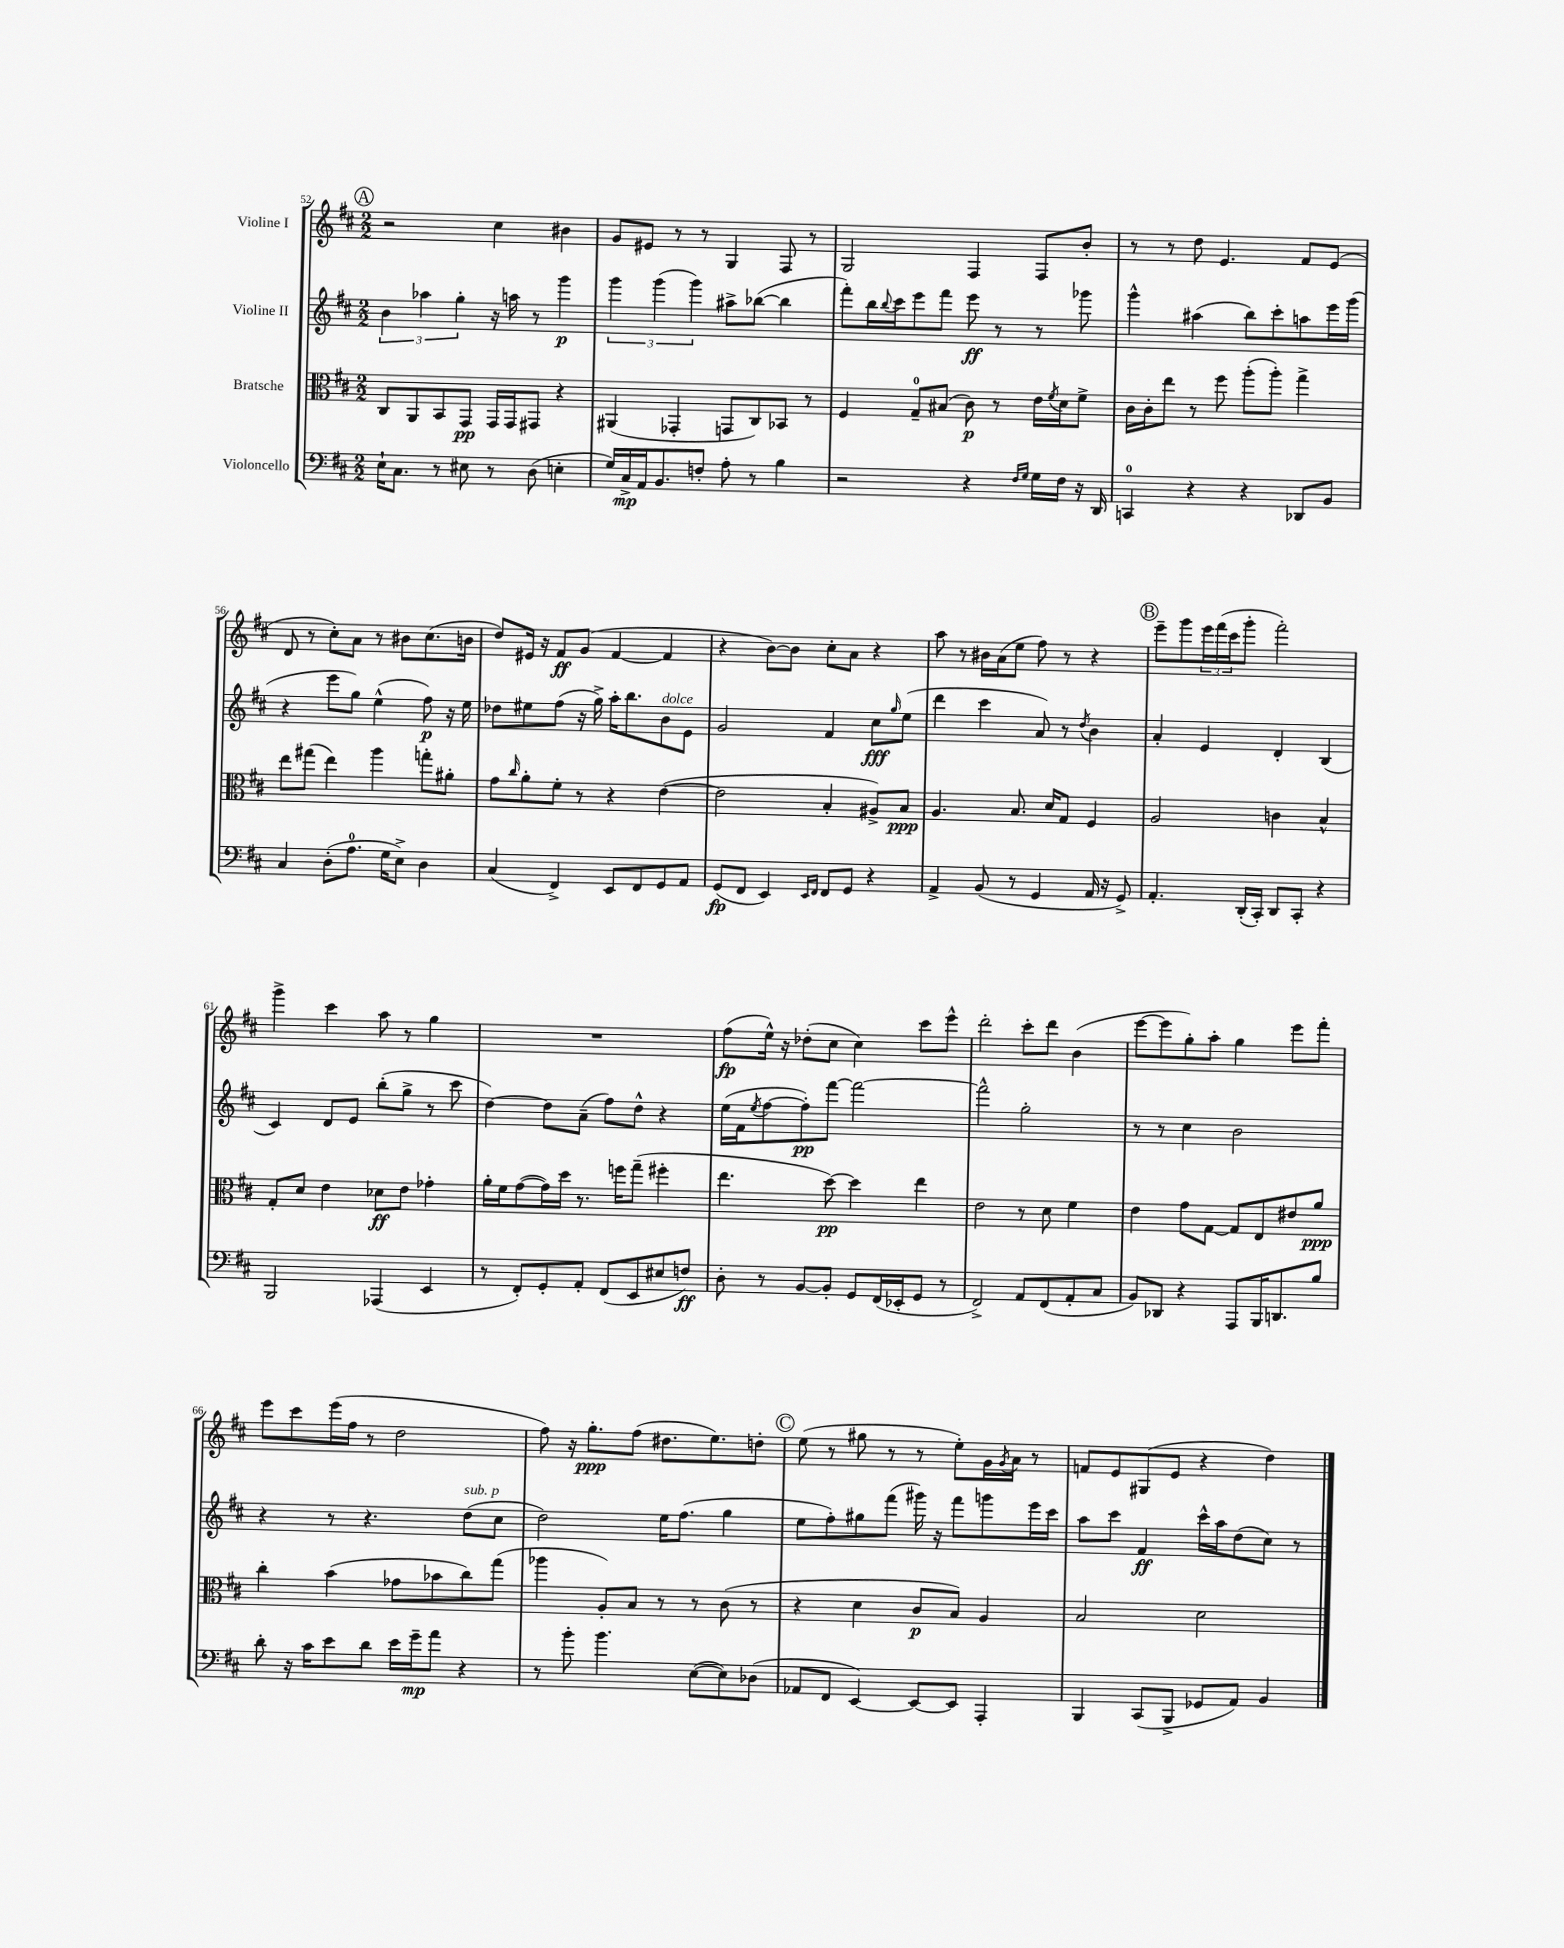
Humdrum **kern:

**kern	**dynam	**kern	**dynam	**kern	**dynam	**kern	**dynam
*part4	*part4	*part3	*part3	*part2	*part2	*part1	*part1
*staff4	*staff4	*staff3	*staff3	*staff2	*staff2	*staff1	*staff1
*I"Violoncello	*	*I"Bratsche	*	*I"Violine II	*	*I"Violine I	*
*clefF4	*	*clefC3	*	*clefG2	*	*clefG2	*
*k[f#c#]	*	*k[f#c#]	*	*k[f#c#]	*	*k[f#c#]	*
*M2/2	*	*M2/2	*	*M2/2	*	*M2/2	*
!!LO:REH:place=s1:t=A
=52	=52	=52	=52	=52	=52	=52	=52
16E`\KL	.	8C#/L	.	6b\	.	2r	.
8.C#\J	.	.	.	.	.	.	.
.	.	8AA/	.	.	.	.	.
.	.	.	.	6aa-X\	.	.	.
8r	.	8BB/	.	.	.	.	.
.	.	.	.	6gg'\	.	.	.
8E#X\	.	8GG/J	pp	.	.	.	.
8r	.	16GG/LL	.	16r	.	4cc#\	.
.	.	16GG/J	.	16aan\	.	.	.
(8D\	.	8GG#X/J	.	8r	.	.	.
4En'\	.	4r	.	4ggg\	p	4b#X\	.
=53	=53	=53	=53	=53	=53	=53	=53
16G/LL)	.	(4AA#X/	.	6ggg\	.	8g/L	.
16C#^/	mp	.	.	.	.	.	.
16AA/J	.	.	.	.	.	8e#X/J	.
.	.	.	.	(6ggg\	.	.	.
8.BB/	.	.	.	.	.	.	.
.	.	4GG-X'/	.	.	.	8r	.
.	.	.	.	6ggg\)	.	.	.
8Fn'/J	.	.	.	.	.	8r	.
8A'\	.	8GGn/L	.	8aa#X^\L	.	4G/	.
8r	.	8C#/)	.	([8bb-X\J	.	.	.
4B\	.	8BB-X/J	.	4bb-\]	.	8F#/	.
.	.	8r	.	.	.	8r	.
=54	=54	=54	=54	=54	=54	=54	=54
2r	.	4F#/	.	8fff#'\L)	.	2G/	.
.	.	.	.	16bb\L	.	.	.
.	.	.	.	8qqbb/	.	.	.
.	.	.	.	16ccc#\J	.	.	.
.	.	8G~/L	.	8eee\	.	.	.
.	.	(8B#X/J	.	8fff#\J	.	.	.
4r	.	8c#\)	p	8eee\	ff	4F#/	.
.	.	8r	.	8r	.	.	.
16qqF#/LL	.	.	.	.	.	.	.
16qqG/JJ	.	.	.	.	.	.	.
16G\LL	.	16e\LL	.	8r	.	8F#/L	.
.	.	8qf#/	.	.	.	.	.
16F#\JJ	.	16d\J	.	.	.	.	.
16r	.	8f#^\J	.	8ggg-X\	.	8b'/J	.
16DD/	.	.	.	.	.	.	.
=55	=55	=55	=55	=55	=55	=55	=55
4CCn/	.	16c#\LL	.	4ggg^^\	.	8r	.
.	.	16c#'\J	.	.	.	.	.
.	.	8ee\J	.	.	.	8r	.
4r	.	8r	.	(4aa#X\	.	8dd\	.
.	.	8ff#\	.	.	.	4.e/	.
4r	.	(8aa'\L	.	8bb\L)	.	.	.
.	.	8aa'\J)	.	8ccc#'\	.	.	.
8DD-X/L	.	4gg^\	.	8aan\	.	8f#/L	.
8BB/J	.	.	.	16eee\L	.	(8e/J	.
.	.	.	.	(16ggg\JJ	.	.	.
!!LO:LB:g=z
=56	=56	=56	=56	=56	=56	=56	=56
4C#/	.	8ee\L	.	4r	.	8d/	.
.	.	(8gg#X\J	.	.	.	8r	.
(8D'\L	.	4ee\)	.	8eee\L	.	8cc#'\L)	.
8.A\J	.	.	.	8gg\J)	.	8a\J	.
.	.	4aa\	.	(4ee^^\	.	8r	.
16G\KL	.	.	.	.	.	.	.
8E^\J)	.	.	.	.	.	8b#X\L	.
4D\	.	8ggn'\L	.	8ff#\)	p	(8.cc#\	.
.	.	8a#X'\J	.	16r	.	.	.
.	.	.	.	16ee\	.	16bn\Jk	.
=57	=57	=57	=57	=57	=57	=57	=57
(4C#/	.	8g\L	.	8dd-X\L	.	8dd/L)	.
.	.	16qqcc#/	.	.	.	.	.
.	.	8a'\	.	8ee#X\	.	16e#X/Jk	.
.	.	.	.	.	.	16r	.
4FF#^/)	.	8f#'\J	.	(8ff#\J	.	8f#/L	ff
.	.	8r	.	16r	.	(8g/J	.
.	.	.	.	16gg^\)	.	.	.
8EE/L	.	4r	.	16aa'\KL	.	[4f#/	.
.	.	.	.	8.bb\	.	.	.
8FF#/	.	.	.	.	.	.	.
!	!	!	!	!LO:TX:a:i:t=dolce	!	!	!
8GG/	.	([4e\	.	8b\	.	4f#/]	.
8AA/J	.	.	.	8e\J	.	.	.
=58	=58	=58	=58	=58	=58	=58	=58
(8GG/L	fp	2e\]	.	2g/	.	4r	.
8FF#/J	.	.	.	.	.	.	.
4EE/)	.	.	.	.	.	[8b\L)	.
.	.	.	.	.	.	8b\J]	.
16qqEE/LL	.	.	.	.	.	.	.
16qqFF#/JJ	.	.	.	.	.	.	.
8FF#/L	.	4B'/	.	4f#/	.	8cc#'\L	.
8GG/J	.	.	.	.	.	8a\J	.
4r	.	8A#X^/L)	.	8cc#\L	fff	4r	.
.	.	.	.	16qqgg/	.	.	.
.	.	8B/J	ppp	(8ee\J	.	.	.
=59	=59	=59	=59	=59	=59	=59	=59
4AA^/	.	4.A/	.	4ddd\	.	8aa\	.
.	.	.	.	.	.	8r	.
(8BB/	.	.	.	4ccc#\	.	16b#X\LL	.
.	.	.	.	.	.	(16a\J	.
8r	.	8.B/	.	.	.	8ee\J	.
4GG/	.	.	.	8a/)	.	8ff#\)	.
.	.	16d/KL	.	.	.	.	.
.	.	8G/J	.	8r	.	8r	.
.	.	.	.	8qdd/	.	.	.
16AA/	.	4F#/	.	4b\	.	4r	.
16r	.	.	.	.	.	.	.
8GG^/)	.	.	.	.	.	.	.
!!LO:REH:place=s1:t=B
=60	=60	=60	=60	=60	=60	=60	=60
4.AA'/	.	2A/	.	4a'/	.	8eee~\L	.
.	.	.	.	.	.	8ggg\	.
.	.	.	.	4e/	.	24eee\L	.
.	.	.	.	.	.	(24fff#\	.
.	.	.	.	.	.	24ccc#\J	.
(16DD'/LL	.	.	.	.	.	8ggg'\J	.
16CC#'/JJ)	.	.	.	.	.	.	.
8DD/L	.	4cn\	.	4d'/	.	2fff#'\)	.
8CC#'/J	.	.	.	.	.	.	.
4r	.	4B^^/	.	(4B/	.	.	.
!!LO:LB:g=z
=61	=61	=61	=61	=61	=61	=61	=61
2BBB/	.	8G'/L	.	4c#/)	.	4ggg^\	.
.	.	8d/J	.	.	.	.	.
.	.	4e\	.	8d/L	.	4ccc#\	.
.	.	.	.	8e/J	.	.	.
(4AAA-X/	.	8d-X\L	ff	(8bb'\L	.	8aa\	.
.	.	8e\J	.	8gg^\J	.	8r	.
4EE/	.	4g-X'\	.	8r	.	4gg\	.
.	.	.	.	8ccc#\	.	.	.
=62	=62	=62	=62	=62	=62	=62	=62
8r	.	16a'\LL	.	[4dd\)	.	1r	.
.	.	16f#\J	.	.	.	.	.
8FF#'/L)	.	([8g\	.	.	.	.	.
8GG'/	.	16g\L])	.	8dd\L]	.	.	.
.	.	16dd\JJ	.	.	.	.	.
8AA'/J	.	8.r	.	(8a~\J	.	.	.
(8FF#/L	.	.	.	8ff#\L)	.	.	.
.	.	16ffn\KL	.	.	.	.	.
8EE/	.	(8gg~\J	.	8dd^^\J	.	.	.
8E#X/	.	4ff#X'\	.	4r	.	.	.
8Fn/J)	ff	.	.	.	.	.	.
=63	=63	=63	=63	=63	=63	=63	=63
8D'\	.	4.ee\	.	(16ee\LL	.	(8ff#\L	fp
.	.	.	.	16f#\J	.	.	.
.	.	.	.	8qee/	.	.	.
8r	.	.	.	[8ff#\	.	16ee^^\Jk)	.
.	.	.	.	.	.	16r	.
[8BB/L	.	.	.	8ff#'\])	pp	(8dd-X'\L	.
8BB'/J]	.	[8dd\)	pp	[8fff#\J	.	8cc#\J	.
8GG/L	.	4dd\]	.	2fff#\_	.	4cc#\)	.
(16FF#/L	.	.	.	.	.	.	.
16EE-X'/J	.	.	.	.	.	.	.
8GG/J	.	4ee\	.	.	.	8ccc#\L	.
8r	.	.	.	.	.	8eee^^\J	.
=64	=64	=64	=64	=64	=64	=64	=64
2FF#^/)	.	2e\	.	2fff#^^\]	.	2ddd'\	.
8AA/L	.	8r	.	2gg'\	.	8ccc#'\L	.
(8FF#/	.	8d\	.	.	.	8ddd\J	.
8AA'/	.	4f#\	.	.	.	(4b\	.
8C#/J	.	.	.	.	.	.	.
=65	=65	=65	=65	=65	=65	=65	=65
8BB/L)	.	4e\	.	8r	.	[8eee\L	.
8DD-X/J	.	.	.	8r	.	8eee\]	.
4r	.	8g\L	.	4cc#\	.	8gg'\)	.
.	.	[8G\J	.	.	.	8aa'\J	.
8AAA/L	.	8G/L]	.	2b\	.	4gg\	.
16BBB/K	.	8E/	.	.	.	.	.
8.DDn/	.	.	.	.	.	.	.
.	.	8e#X/	.	.	.	8eee\L	.
8B/J	.	8a/J	ppp	.	.	8fff#'\J	.
!!LO:LB:g=z
=66	=66	=66	=66	=66	=66	=66	=66
8d'\	.	4cc#'\	.	4r	.	8eee\L	.
16r	.	.	.	.	.	8ccc#\	.
16c#\KL	.	.	.	.	.	.	.
8e\	.	(4b\	.	8r	.	(16eee\L	.
.	.	.	.	.	.	16ff#\JJ	.
8d\J	.	.	.	4.r	.	8r	.
16e\LL	.	8g-X\L	.	.	.	2dd\	.
16g~\J	mp	.	.	.	.	.	.
8a\J	.	8b-X\	.	.	.	.	.
!	!	!	!	!LO:TX:a:i:t=sub. p	!	!	!
4r	.	8cc#\)	.	(8dd\L	.	.	.
.	.	(8gg\J	.	8cc#\J	.	.	.
=67	=67	=67	=67	=67	=67	=67	=67
8r	.	4aa-X\	.	2dd\)	.	8ff#\)	.
8b'\	.	.	.	.	.	16r	.
.	.	.	.	.	.	8.gg'\L	ppp
4.b\	.	8A'/L)	.	.	.	.	.
.	.	8B/J	.	.	.	(8ff#\J	.
.	.	8r	.	16ee\KL	.	8.dd#X\L	.
.	.	.	.	(8.ff#\J	.	.	.
([8E\L	.	8r	.	.	.	.	.
.	.	.	.	.	.	8.ee\)	.
8E\])	.	(8c#\	.	4gg\	.	.	.
(8D-X\J	.	8r	.	.	.	8ddn'\J	.
!!LO:REH:place=s1:t=C
=68	=68	=68	=68	=68	=68	=68	=68
8AA-X/L	.	4r	.	8ee\L	.	(8ee\	.
8FF#/J	.	.	.	8ff#'\)	.	8r	.
[4EE/)	.	4d\	.	8gg#X\	.	8gg#X\	.
.	.	.	.	(8fff#\J	.	8r	.
8EE/L_	.	8c#/L	p	16ggg#X\)	.	8r	.
.	.	.	.	16r	.	.	.
8EE/J]	.	8B/J)	.	8fff#\L	.	8ee'\L)	.
4AAA'/	.	4A/	.	8gggn\	.	16g\L	.
.	.	.	.	.	.	8qg/	.
.	.	.	.	.	.	16a\JJ	.
.	.	.	.	16eee\L	.	8r	.
.	.	.	.	16ccc#\JJ	.	.	.
=69	=69	=69	=69	=69	=69	=69	=69
4BBB/	.	2B/	.	8aa\L	.	8fn/L	.
.	.	.	.	8ccc#\J	.	8e/	.
(8CC#/L	.	.	.	4f#/	ff	(8G#X/	.
8BBB^/J	.	.	.	.	.	8e/J	.
8GG-X/L	.	2d\	.	16ccc#^^\LL	.	4r	.
.	.	.	.	16aa\J	.	.	.
8AA/J)	.	.	.	(8dd\	.	.	.
4BB/	.	.	.	8cc#\J)	.	4dd\)	.
.	.	.	.	8r	.	.	.
==	==	==	==	==	==	==	==
*-	*-	*-	*-	*-	*-	*-	*-
